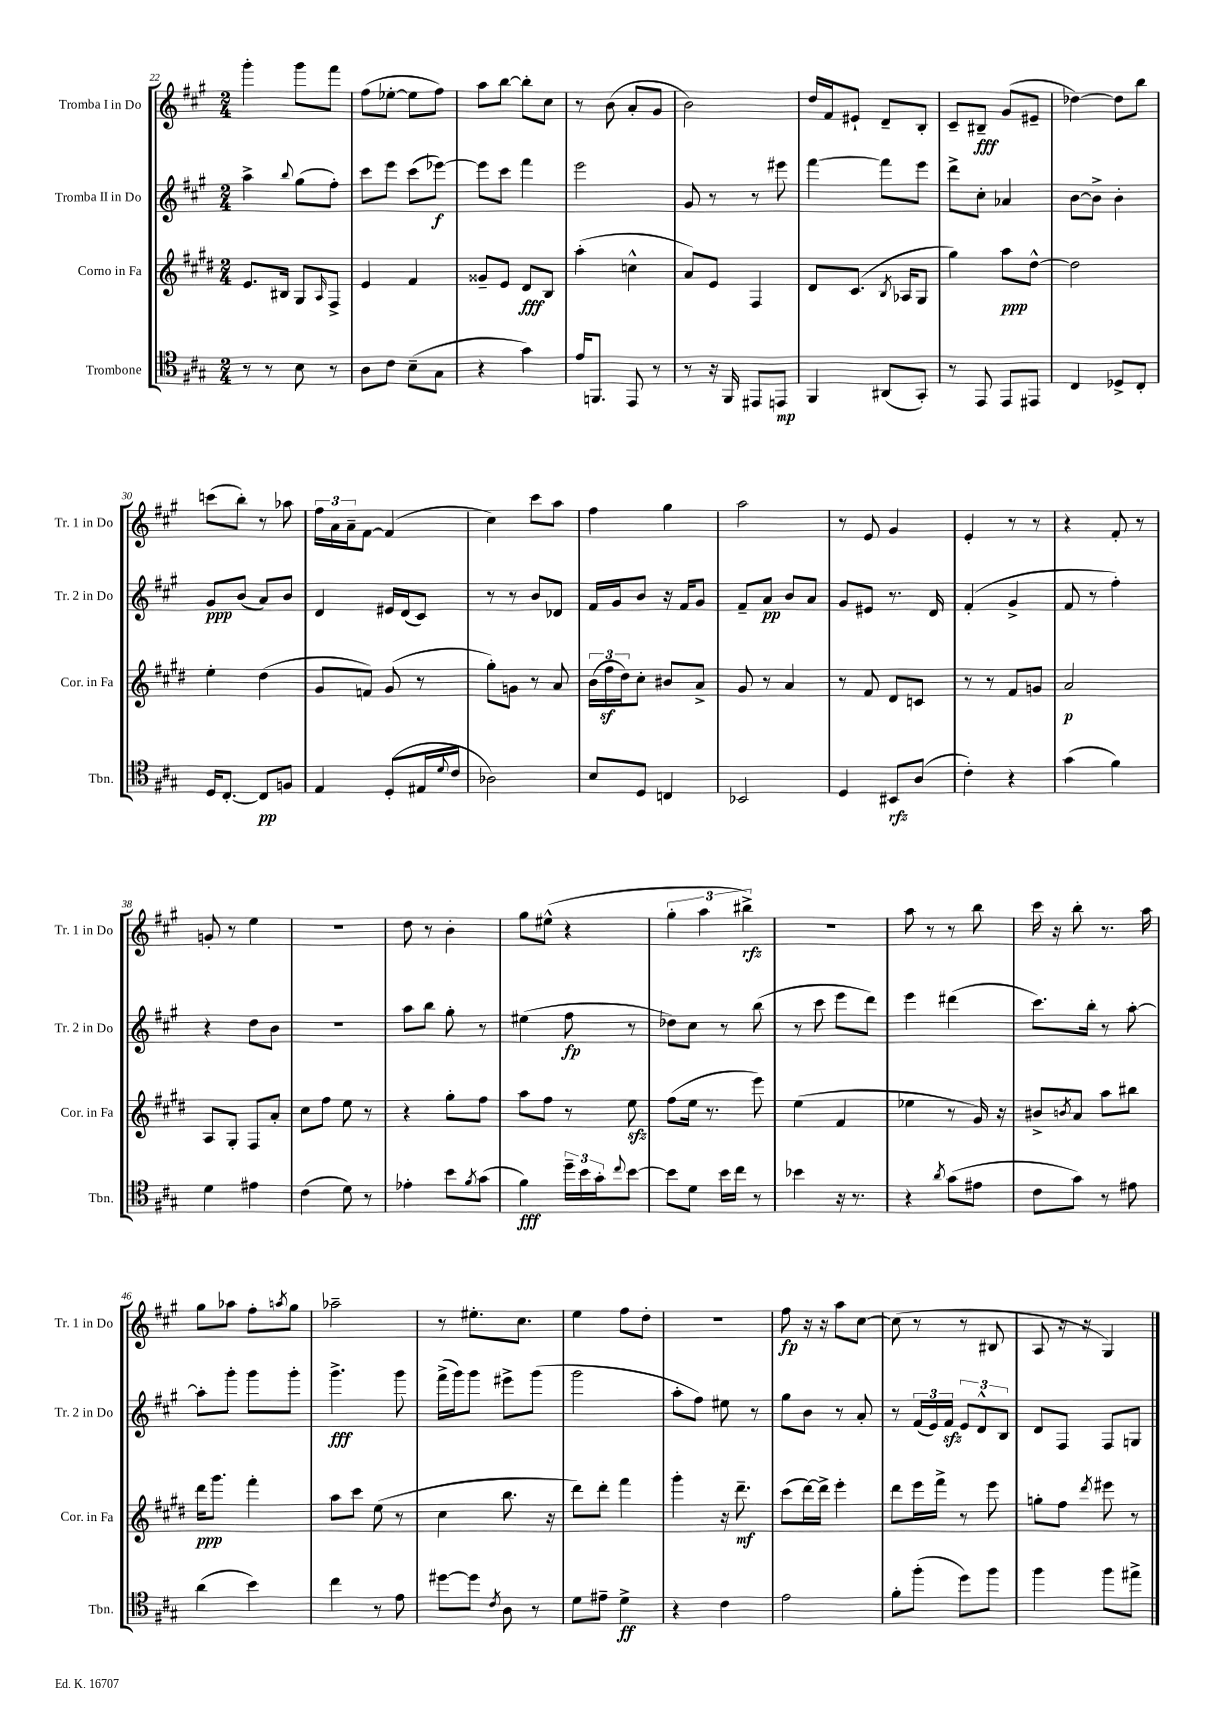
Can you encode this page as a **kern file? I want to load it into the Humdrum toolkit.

**kern	**dynam	**kern	**dynam	**kern	**dynam	**kern	**dynam
*part4	*part4	*part3	*part3	*part2	*part2	*part1	*part1
*staff4	*staff4	*staff3	*staff3	*staff2	*staff2	*staff1	*staff1
*I"Trombone	*	*I"Corno in Fa	*	*I"Tromba II in Do	*	*I"Tromba I in Do	*
*I'Tbn.	*	*I'Cor. in Fa	*	*I'Tr. 2 in Do	*	*I'Tr. 1 in Do	*
*clefC4	*	*clefG2	*	*clefG2	*	*clefG2	*
*k[f#c#g#]	*	*k[f#c#g#d#]	*	*k[f#c#g#]	*	*k[f#c#g#]	*
*M2/4	*	*M2/4	*	*M2/4	*	*M2/4	*
=22	=22	=22	=22	=22	=22	=22	=22
8r	.	8.e/L	.	4aa^\	.	4ggg#'\	.
8r	.	.	.	.	.	.	.
.	.	16B#X/Jk	.	.	.	.	.
.	.	.	.	8qqbb/	.	.	.
8B\	.	8G#/L	.	(8gg#\L	.	8ggg#\L	.
.	.	16qqA/	.	.	.	.	.
8r	.	8F#^/J	.	8ff#'\J)	.	8fff#\J	.
=23	=23	=23	=23	=23	=23	=23	=23
8A\L	.	4e/	.	8ccc#\L	.	(8ff#\L	.
8c#\J	.	.	.	8eee\J	.	[8ee-X'\J	.
(8B~\L	.	4f#/	.	(8ccc#\L	.	8ee-\L]	.
8G#\J	.	.	.	[8eee-X\J)	f	8ff#\J)	.
=24	=24	=24	=24	=24	=24	=24	=24
4r	.	8g##X~/L	.	8eee-\L]	.	8aa\L	.
.	.	8e/J	.	8ccc#\J	.	[8bb\J	.
4g#\)	.	8d#/L	fff	4fff#\	.	8bb'\L]	.
.	.	8B/J	.	.	.	8cc#\J	.
=25	=25	=25	=25	=25	=25	=25	=25
16e/KL	.	(4aa'\	.	2eee\	.	8r	.
8.FFn/J	.	.	.	.	.	.	.
.	.	.	.	.	.	(8b\	.
8EE/	.	4ccn^^\	.	.	.	8a'/L	.
8r	.	.	.	.	.	8g#/J	.
=26	=26	=26	=26	=26	=26	=26	=26
8r	.	8a/L)	.	8g#/	.	2b\)	.
16r	.	8e/J	.	8r	.	.	.
16FF#/	.	.	.	.	.	.	.
8EE#X/L	.	4F#/	.	8r	.	.	.
8EEn/J	mp	.	.	8eee#X\	.	.	.
=27	=27	=27	=27	=27	=27	=27	=27
4FF#/	.	8d#/L	.	[4fff#\	.	16dd/LL	.
.	.	.	.	.	.	16f#/J	.
.	.	(8.c#/J	.	.	.	8e#X`/J	.
(8AA#X/L	.	.	.	8fff#\L]	.	8d~/L	.
.	.	8qB/	.	.	.	.	.
.	.	16A-X/KL	.	.	.	.	.
8GG#'/J)	.	8G#/J	.	8eee\J	.	8B'/J	.
=28	=28	=28	=28	=28	=28	=28	=28
8r	.	4gg#\)	.	8ddd^\L	.	8c#~/L	.
8EE/	.	.	.	8cc#'\J	.	8B#X~/J	fff
8EE/L	.	8aa\L	ppp	4a-X/	.	(8g#/L	.
8EE#X/J	.	[8dd#^^\J	.	.	.	8e#X~/J	.
=29	=29	=29	=29	=29	=29	=29	=29
4C#/	.	2dd#\]	.	[8b\L	.	[4dd-X\)	.
.	.	.	.	8b^\J]	.	.	.
8D-X^/L	.	.	.	4b'\	.	8dd-\L]	.
8C#'/J	.	.	.	.	.	8bb\J	.
!!LO:LB:g=z
=30	=30	=30	=30	=30	=30	=30	=30
16D/KL	.	4ee'\	.	8g#/L	ppp	(8cccn\L	.
[8.C#'/J	.	.	.	.	.	.	.
.	.	.	.	(8b/J	.	8bb'\J)	.
8C#/L]	pp	(4dd#\	.	8a/L)	.	8r	.
8Fn/J	.	.	.	8b/J	.	8aa-X\	.
=31	=31	=31	=31	=31	=31	=31	=31
4E/	.	8g#/L	.	4d/	.	24ff#\LL	.
.	.	.	.	.	.	24a\	.
.	.	.	.	.	.	24a~\J	.
.	.	8fn/J)	.	.	.	[8f#\J	.
(8D'/L	.	(8g#/	.	16e#X/LL	.	(4f#/]	.
.	.	.	.	(16d/J	.	.	.
16E#X/L	.	8r	.	8c#/J)	.	.	.
8qqd/	.	.	.	.	.	.	.
16c#/JJ	.	.	.	.	.	.	.
=32	=32	=32	=32	=32	=32	=32	=32
2A-X\)	.	8gg#'\L)	.	8r	.	4cc#\)	.
.	.	8gn\J	.	8r	.	.	.
.	.	8r	.	8b/L	.	8ccc#\L	.
.	.	8a/	.	8d-X/J	.	8aa\J	.
=33	=33	=33	=33	=33	=33	=33	=33
8B/L	.	(24b\LL	.	16f#/LL	.	4ff#\	.
.	.	24ff#z\	.	.	.	.	.
.	.	.	.	16g#/J	.	.	.
.	.	24dd#\J)	.	.	.	.	.
8D/J	.	8cc#'\J	.	8b/J	.	.	.
4Cn/	.	8b#X/L	.	16r	.	4gg#\	.
.	.	.	.	16f#/KL	.	.	.
.	.	8a^/J	.	8g#/J	.	.	.
=34	=34	=34	=34	=34	=34	=34	=34
2BB-X/	.	8g#/	.	8f#~/L	.	2aa\	.
.	.	8r	.	8a/J	pp	.	.
.	.	4a/	.	8b/L	.	.	.
.	.	.	.	8a/J	.	.	.
=35	=35	=35	=35	=35	=35	=35	=35
4D/	.	8r	.	8g#/L	.	8r	.
.	.	8f#/	.	8e#X/J	.	8e/	.
8BB#X/L	rfz	8d#/L	.	8.r	.	4g#/	.
(8A/J	.	8cn/J	.	.	.	.	.
.	.	.	.	16d/	.	.	.
=36	=36	=36	=36	=36	=36	=36	=36
4c#'\)	.	8r	.	(4f#'/	.	4e'/	.
.	.	8r	.	.	.	.	.
4r	.	8f#/L	.	4g#^/	.	8r	.
.	.	8gn/J	.	.	.	8r	.
=37	=37	=37	=37	=37	=37	=37	=37
(4g#\	.	2a/	p	8f#/	.	4r	.
.	.	.	.	8r	.	.	.
4f#\)	.	.	.	4ff#'\)	.	8f#'/	.
.	.	.	.	.	.	8r	.
!!LO:LB:g=z
=38	=38	=38	=38	=38	=38	=38	=38
4d\	.	8A/L	.	4r	.	8gn'/	.
.	.	8G#'/J	.	.	.	8r	.
4e#X\	.	8F#/L	.	8dd\L	.	4ee\	.
.	.	8a'/J	.	8b\J	.	.	.
=39	=39	=39	=39	=39	=39	=39	=39
(4c#\	.	8cc#\L	.	2r	.	2r	.
.	.	8ff#\J	.	.	.	.	.
8d\)	.	8ee\	.	.	.	.	.
8r	.	8r	.	.	.	.	.
=40	=40	=40	=40	=40	=40	=40	=40
4e-X'\	.	4r	.	8aa\L	.	8dd\	.
.	.	.	.	8bb\J	.	8r	.
8b\L	.	8gg#'\L	.	8gg#'\	.	4b'\	.
8qf#/	.	.	.	.	.	.	.
(8g#\J	.	8ff#\J	.	8r	.	.	.
=41	=41	=41	=41	=41	=41	=41	=41
4f#\)	fff	8aa\L	.	(4ee#X\	.	8gg#\L	.
.	.	8ff#\J	.	.	.	(8ee#X^^\J	.
24dd~\LL	.	8r	.	8ff#\	fp	4r	.
24b\	.	.	.	.	.	.	.
24g#'\J	.	.	.	.	.	.	.
8qqcc#/	.	.	.	.	.	.	.
[8b\J	.	8eezz\	.	8r	.	.	.
=42	=42	=42	=42	=42	=42	=42	=42
8b\L]	.	(8ff#\L	.	8dd-X\L)	.	6gg#'\	.
8d\J	.	16ee\Jk	.	8cc#\J	.	.	.
.	.	.	.	.	.	6aa\	.
.	.	8.r	.	.	.	.	.
16b\LL	.	.	.	8r	.	.	.
16cc#\JJ	.	.	.	.	.	.	.
.	.	.	.	.	.	6bb#X^\)	rfz
8r	.	8eee\)	.	(8bb\	.	.	.
=43	=43	=43	=43	=43	=43	=43	=43
4b-X\	.	(4ee\	.	8r	.	2r	.
.	.	.	.	8ccc#\	.	.	.
16r	.	4f#/	.	8eee\L	.	.	.
8.r	.	.	.	.	.	.	.
.	.	.	.	8ddd\J)	.	.	.
=44	=44	=44	=44	=44	=44	=44	=44
4r	.	4ee-X\	.	4eee\	.	8aa\	.
.	.	.	.	.	.	8r	.
8qa/	.	.	.	.	.	.	.
(8g#\L	.	8r	.	(4ddd#X\	.	8r	.
8e#X\J	.	16g#/)	.	.	.	8bb\	.
.	.	16r	.	.	.	.	.
=45	=45	=45	=45	=45	=45	=45	=45
8c#\L	.	8b#X^/L	.	8.ccc#\L)	.	16ccc#\	.
.	.	.	.	.	.	16r	.
.	.	8qbn/	.	.	.	.	.
8g#\J)	.	8a/J	.	.	.	8bb'\	.
.	.	.	.	16bb'\Jk	.	.	.
8r	.	8aa\L	.	8r	.	8.r	.
8e#X\	.	8bb#X\J	.	[8aa'\	.	.	.
.	.	.	.	.	.	16aa\	.
!!LO:LB:g=z
=46	=46	=46	=46	=46	=46	=46	=46
(4a\	.	16ddd#\KL	ppp	8aa'\L]	.	8gg#\L	.
.	.	8.ggg#\J	.	.	.	.	.
.	.	.	.	8ggg#'\J	.	8aa-X\J	.
4b\)	.	4fff#'\	.	8ggg#\L	.	8ff#'\L	.
.	.	.	.	.	.	8qaan/	.
.	.	.	.	8ggg#'\J	.	8gg#\J	.
=47	=47	=47	=47	=47	=47	=47	=47
4cc#\	.	8aa\L	.	4.ggg#^\	fff	2aa-X~\	.
.	.	8ccc#\J	.	.	.	.	.
8r	.	(8ee\	.	.	.	.	.
8e\	.	8r	.	8ggg#\	.	.	.
=48	=48	=48	=48	=48	=48	=48	=48
[8dd#X\L	.	4cc#\	.	(16fff#^\LL	.	8r	.
.	.	.	.	16ggg#\J)	.	.	.
8dd#\J]	.	.	.	8ggg#\J	.	8.ee#X'\L	.
8qc#/	.	.	.	.	.	.	.
8A\	.	8.bb\	.	8eee#X^\L	.	.	.
.	.	.	.	.	.	8.cc#\J	.
8r	.	.	.	(8ggg#\J	.	.	.
.	.	16r	.	.	.	.	.
=49	=49	=49	=49	=49	=49	=49	=49
8d\L	.	8ddd#\L)	.	2ggg#\	.	4ee\	.
8e#X~\J	.	8ddd#'\J	.	.	.	.	.
4d^\	ff	4fff#\	.	.	.	8ff#\L	.
.	.	.	.	.	.	8dd'\J	.
=50	=50	=50	=50	=50	=50	=50	=50
4r	.	4ggg#'\	.	8aa'\L	.	2r	.
.	.	.	.	8ff#\J)	.	.	.
4c#\	.	16r	.	8ee#X\	.	.	.
.	.	8.ddd#~\	mf	.	.	.	.
.	.	.	.	8r	.	.	.
=51	=51	=51	=51	=51	=51	=51	=51
2e\	.	(8ccc#\L	.	8gg#\L	.	8ff#\	fp
.	.	[16ddd#\L)	.	8b\J	.	16r	.
.	.	16ddd#^\JJ]	.	.	.	16r	.
.	.	4eee'\	.	8r	.	8aa\L	.
.	.	.	.	8a'/	.	[8cc#\J	.
=52	=52	=52	=52	=52	=52	=52	=52
8f#'\L	.	8ddd#\L	.	8r	.	(8cc#\]	.
(8ff#'\J	.	16eee\L	.	(24f#/LL	.	8r	.
.	.	.	.	24e/)	.	.	.
.	.	16fff#^\JJ	.	.	.	.	.
.	.	.	.	24f#zz/JJ	.	.	.
8dd\L)	.	8r	.	12e/L	.	8r	.
.	.	.	.	12d^^/	.	.	.
8ff#\J	.	8eee\	.	.	.	8B#X/	.
.	.	.	.	12B/J	.	.	.
=53	=53	=53	=53	=53	=53	=53	=53
4ff#\	.	8ggn'\L	.	8d/L	.	8A/	.
.	.	8ff#\J	.	8F#/J	.	16r	.
.	.	.	.	.	.	16r	.
.	.	8qddd#/	.	.	.	.	.
8ff#\L	.	8eee#X\	.	8F#/L	.	4G#/)	.
8ee#X^\J	.	8r	.	8Gn/J	.	.	.
==	==	==	==	==	==	==	==
*-	*-	*-	*-	*-	*-	*-	*-
